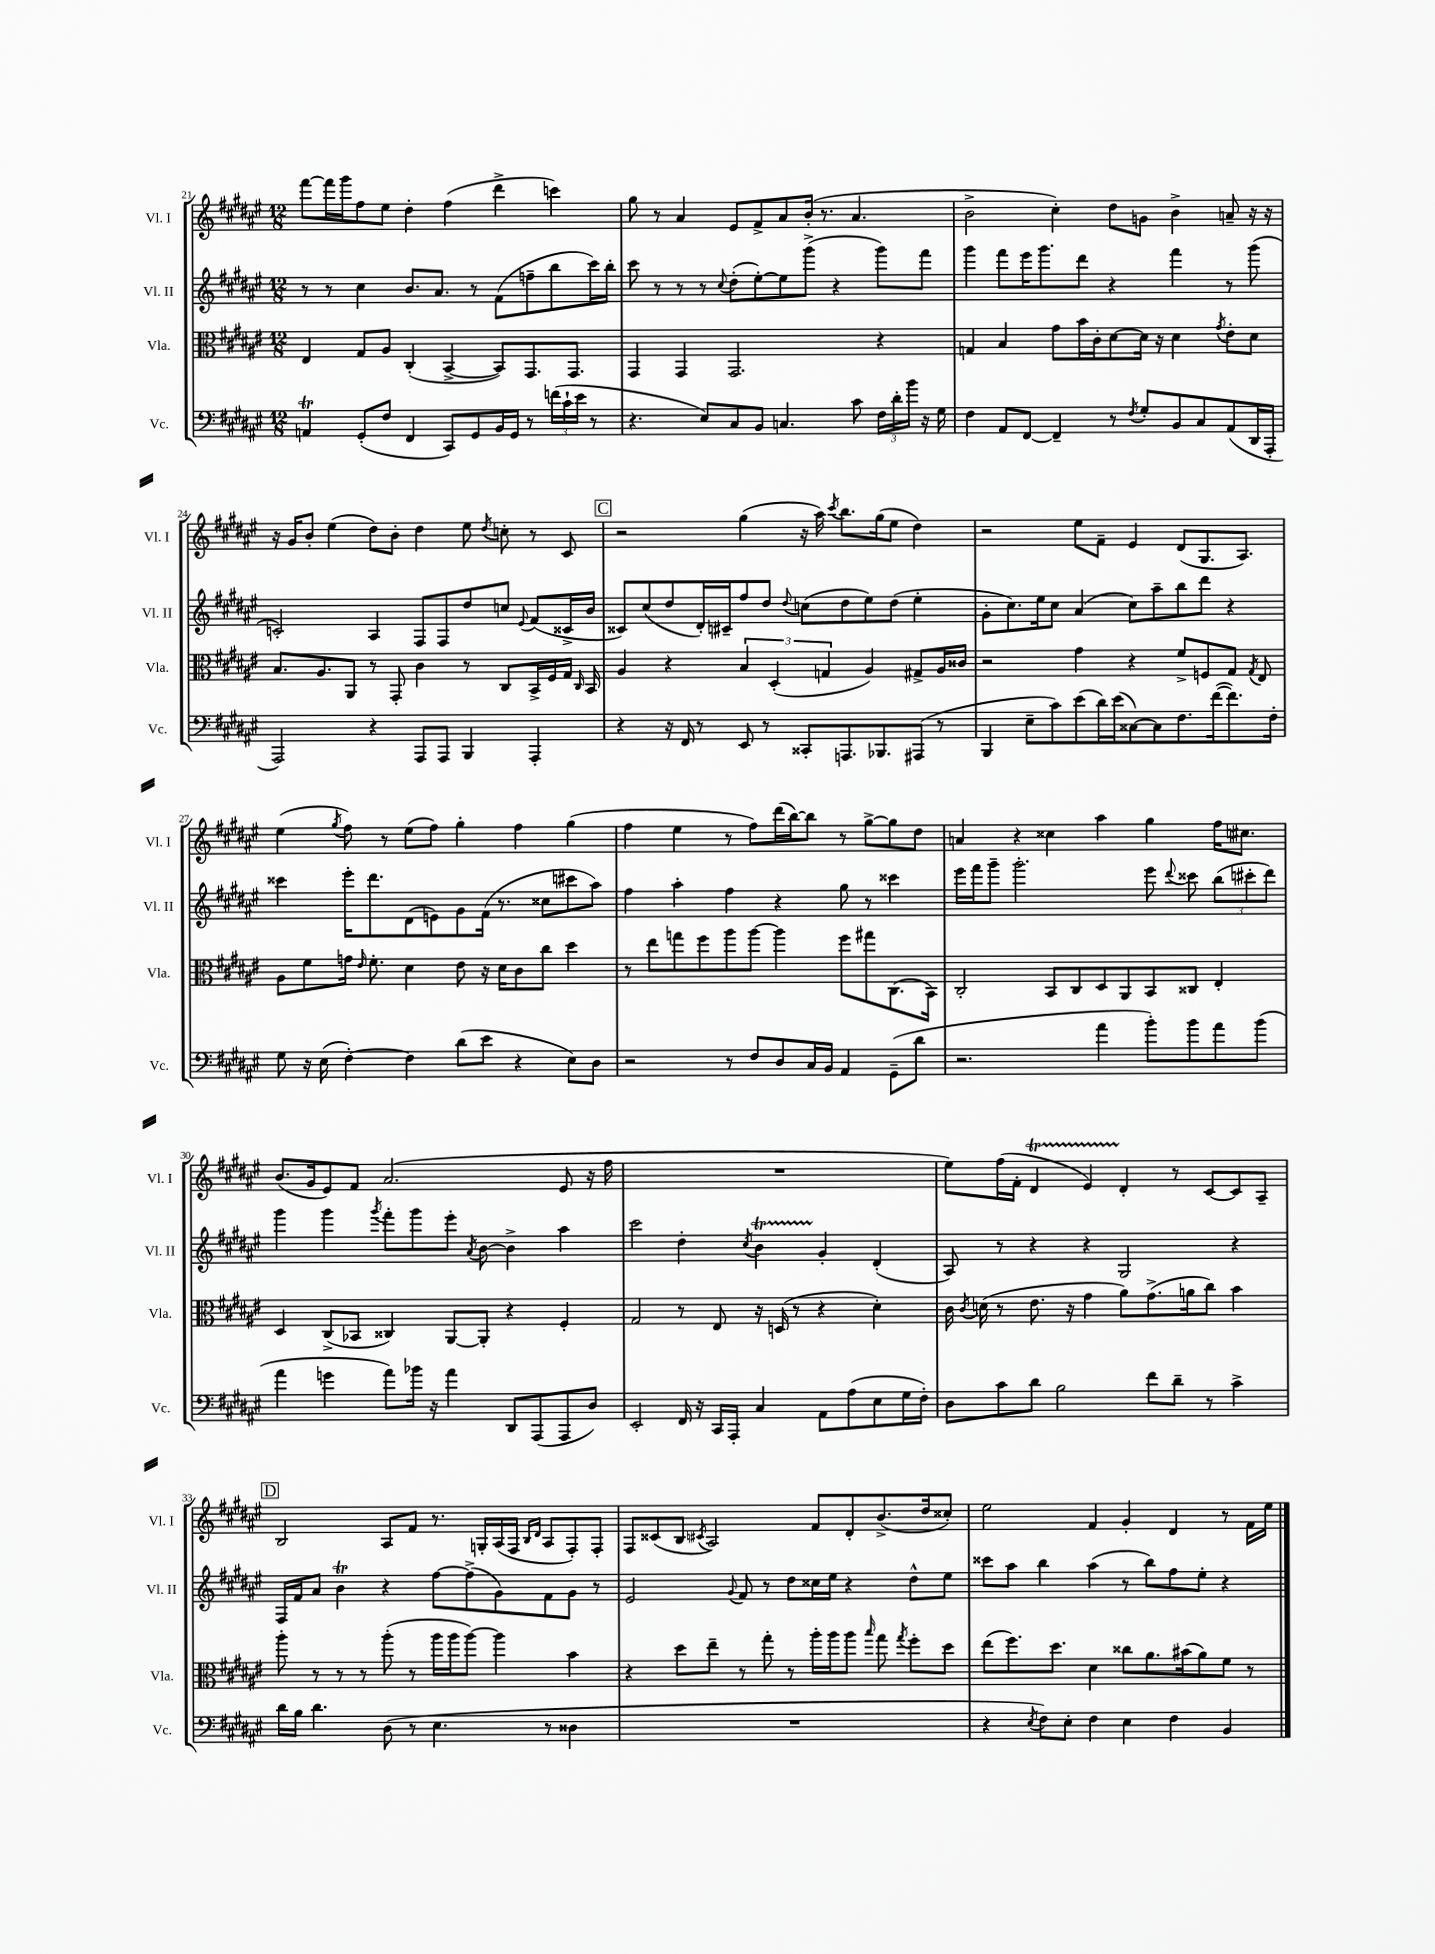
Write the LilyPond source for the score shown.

<<
\new StaffGroup <<
\new Staff = "s0" \with { instrumentName = "Vl. I" shortInstrumentName = "Vl. I" } {
    \clef treble \key fis \major \numericTimeSignature \time 12/8
    \autoBeamOff fis'''8[~ fis'''16 gis'''16 fis''8 eis''8] dis''4-. fis''4( dis'''4-> c'''4) |
    gis''8 r8 ais'4 eis'8[ fis'8-> ais'8 b'16]-.( r8. ais'4. |
    b'2-> cis''4-.) dis''8[ g'8] b'4-> a'8-- r16 r16 |
    r16 gis'16[ b'8]-. eis''4( dis''8[) b'8]-. dis''4 eis''8 \acciaccatura { dis''8 } c''8-. r8 cis'8 |
    \mark \markup { \box "C" } r2 gis''4( r16 ais''16) \acciaccatura { cis'''8 } b''8.[ gis''16( eis''8] dis''4) |
    r2 eis''8[ fis'8]-- eis'4 dis'8[( gis8. ais8.]) |
    eis''4( \acciaccatura { gis''8 } fis''8) r8 eis''8[( fis''8]) gis''4-. fis''4 gis''4( |
    fis''4 eis''4 r8 fis''8[) dis'''16( b''16~) b''8] r8 gis''8[~-> gis''8 dis''8] |
    a'4 r4 cisis''4 ais''4 gis''4 fis''16[ cis''8.] |
    b'8.[( gis'16 eis'8) fis'8] ais'2.( eis'8 r16 fis''16 |
    R1. |
    eis''8[) fis''16( fis'16]-. dis'4\startTrillSpan eis'4) dis'4-.\stopTrillSpan r8 cis'8[~ cis'8 ais8]-- |
    \mark \markup { \box "D" } b2 ais8[ fis'8] r8. g16[-. ais16( fis16] \grace { b16[ dis'16] } ais8[ fis8-.) fis8]-. |
    fis8[ cisis'8( b8] \acciaccatura { cis'8 } ais2) fis'8[ dis'8-. b'8.->( dis''16 cisis''8]-.) |
    eis''2 fis'4 gis'4-. dis'4 r8 fis'16[ eis''16] \bar "|." |
}
\new Staff = "s1" \with { instrumentName = "Vl. II" shortInstrumentName = "Vl. II" } {
    \clef treble \key fis \major \numericTimeSignature \time 12/8
    \autoBeamOff r8 r8 cis''4 b'8.[ ais'8.] r8 fis'8[( f''8-- b''8 cis'''16) b''16]-. |
    cis'''8 r8 r8 r8 \appoggiatura { cis''8 } dis''8[-.( eis''8~-.) eis''8 gis'''8]->( r4 gis'''8[) fis'''8] |
    gis'''4 fis'''8[ eis'''16 gis'''8. dis'''8] r4 fis'''4 r8 gis'''8( |
    c'2-.) ais4 fis8[ fis8 dis''8 c''8] \appoggiatura { eis'8 } fis'8[( cisis'16-> b'16] |
    \mark \markup { \box "C" } cisis'8[) cis''8( dis''8 dis'16-.) cis'16-- fis''8 dis''8] \appoggiatura { dis''8 } c''8[( dis''8 eis''8) dis''8]( eis''4-. |
    gis'8[-. cis''8.) eis''16 cis''8] ais'4( cis''8[) ais''8-- b''8 dis'''8] r4 |
    cisis'''4 eis'''16[-. dis'''8. dis'8( e'8) gis'8 fis'16]( r8. cisis''8[ cis'''8 ais''8]) |
    fis''4 ais''4-. fis''4 r4 gis''8 r8 cisis'''4 |
    eis'''16[ fis'''16 gis'''8]-- gis'''2.-. eis'''8 \appoggiatura { dis'''8 } cisis'''8 \tuplet 3/2 { b''8[( cis'''8-. dis'''8]) } |
    gis'''4 gis'''4 \acciaccatura { gis'''8 } fis'''8[-. gis'''8 eis'''8]-. \acciaccatura { ais'8 } b'8~ b'4-> ais''4 |
    cis'''2 dis''4-. \acciaccatura { cis''8 } b'4\startTrillSpan gis'4-.\stopTrillSpan dis'4-.( |
    ais8) r8 r4 r4 gis2 r4 |
    \mark \markup { \box "D" } fis16[ fis'16 ais'8] b'4\trill r4 fis''8[~ fis''8->( gis'8) fis'8 gis'8] r8 |
    eis'2 \appoggiatura { gis'8 } fis'8 r8 dis''8[ cisis''16 eis''16] r4 dis''8[-^ eis''8] |
    cisis'''8[ ais''8] b''4 ais''4( r8 b''8[) fis''8 eis''8]-. r4 \bar "|." |
}
\new Staff = "s2" \with { instrumentName = "Vla." shortInstrumentName = "Vla." } {
    \clef alto \key fis \major \numericTimeSignature \time 12/8
    \autoBeamOff eis4 gis8[ ais8] cis4-.( b,4~-> b,8[) gis,8. gis,8.] |
    gis,4 gis,4 gis,2. r4 |
    g4 b4 gis'8[ b'16 cis'16-. dis'8~ dis'16] r16 dis'4 \acciaccatura { gis'8 } eis'8[-. dis'8] |
    b8.[ ais8. ais,8] r8 gis,8-. cis'4 r8 cis8[ b,16-> fis16 gis16] \grace { cis16 } b,16 |
    \mark \markup { \box "C" } ais4 r4 \tuplet 3/2 { b4 dis4-.( g4 } ais4) gis8[-> ais16 cisis'16] |
    r2 gis'4 r4 fis'8[-> f8 gis8] \acciaccatura { gis8 } eis8 |
    ais8[ fis'8 g'16] \grace { eis'16 } fis'8.-. dis'4 eis'8 r16 dis'16[ cis'8 cis''8] dis''4 |
    r8 eis''8[ g''8 fis''8 ais''8 ais''8]~ ais''4 fis''8[ gis''8 cis8.( b,16]) |
    cis2-. b,8[ cis8 dis8 ais,8 b,8 cisis8] eis4-. |
    dis4 cis8[->( bes,8] cisis4) ais,8[~ ais,8]-. r4 fis4-. |
    gis2 r8 eis8 r16 d16( r8 r4 dis'4-.) |
    cis'16 \acciaccatura { cis'8 } d'16( r8 eis'8. r16 gis'4 ais'8[) gis'8.->( a'16 cis''8]) b'4 |
    \mark \markup { \box "D" } ais''8-. r8 r8 r8 ais''8-.( r8 ais''16[ ais''16 ais''8]~) ais''4 b'4 |
    r4 dis''8[ eis''8]-- r8 gis''8-. r8 ais''16[-. ais''16 ais''8] \grace { b''16 } gis''8 \acciaccatura { gis''8 } fis''8[-. dis''8] |
    eis''8[( fis''8.) dis''8.] dis'4 cisis''8[ ais'8. bis'16( ais'8) fis'8] r8 \bar "|." |
}
\new Staff = "s3" \with { instrumentName = "Vc." shortInstrumentName = "Vc." } {
    \clef bass \key fis \major \numericTimeSignature \time 12/8
    \autoBeamOff a,4\trill gis,8[-.( fis8] fis,4 cis,8[) gis,8 b,16 gis,16] r8 \tuplet 3/2 { f'16[( cis'16-! eis'16] } r8 |
    r4. eis8[) cis8 b,8] c4. cis'8 \tuplet 3/2 { fis16[ dis'16-. b'16] } r16 gis16 |
    fis4 ais,8[ fis,8]~ fis,4-- r8 \acciaccatura { fis8 } gis8[-. b,8 cis8 ais,8( dis,16 ais,,16]-. |
    ais,,2) r4 ais,,8[ ais,,8] b,,4 ais,,4-. |
    \mark \markup { \box "C" } r4 r16 fis,16 r8 eis,8 r8 cisis,8[-. a,,8. bes,,8. ais,,8]( r8 |
    b,,4 eis8[-- cis'8) eis'8( dis'16) eis'16( cisis8~) cisis8 fis8. fis'16~( fis'8.) fis16]-. |
    gis8 r16 eis16( fis4~-.) fis4 dis'8[( eis'8] r4 eis8[) dis8] |
    r2 r8 fis8[ dis8 cis16 b,16] ais,4 gis,8[--( dis'8] |
    r2. ais'4 b'8[-.) b'8 ais'8 b'8]( |
    ais'4 g'4 ais'8[) bes'16] r16 ais'4 dis,8[ ais,,8( ais,,8 dis8]) |
    eis,2-. fis,16 r16 cis,16[ ais,,16]-. cis4 ais,8[ ais8( eis8 gis16 fis16]-.) |
    dis8[ cis'8 dis'8] b2 fis'8[ dis'8]-- r8 cis'4-> |
    \mark \markup { \box "D" } dis'16[ b16] dis'4. dis8( r8 eis4. r8 disis4 |
    R1. |
    r4 \acciaccatura { eis8 } fis8[) eis8]-. fis4 eis4 fis4 b,4 \bar "|." |
}
>>
>>
\layout { \context { \Score currentBarNumber = #21 } }
